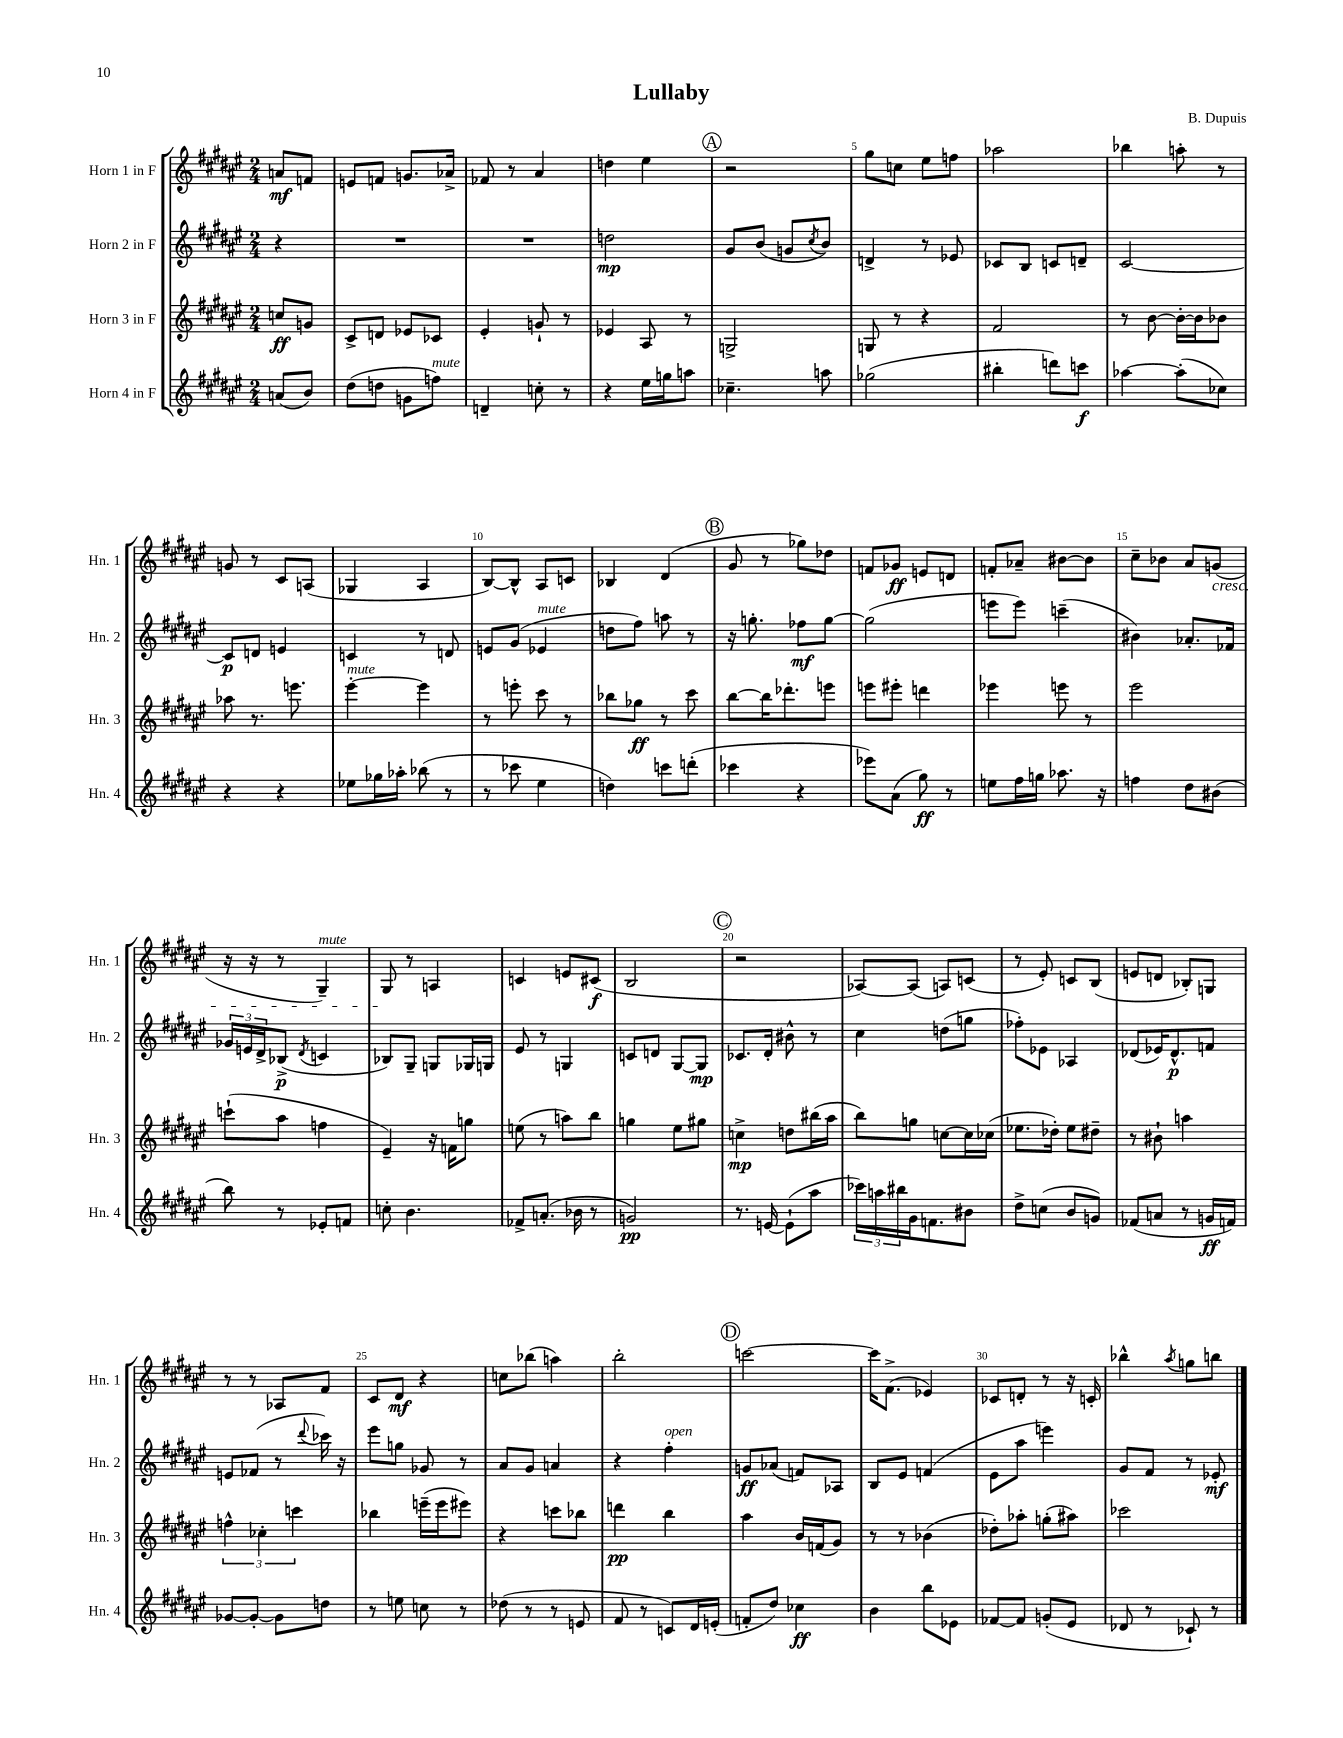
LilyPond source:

\header { title = "Lullaby" composer = "B. Dupuis" }
<<
\new StaffGroup <<
\new Staff = "s0" \with { instrumentName = "Horn 1 in F" shortInstrumentName = "Hn. 1" } {
    \clef treble \key fis \major \numericTimeSignature \time 2/4 \partial 4
    a'8\mf f'8 |
    e'8 f'8 g'8. aes'16-> |
    fes'8 r8 ais'4 |
    d''4 eis''4 |
    \mark \markup { \circle "A" } r2 |
    gis''8 c''8 eis''8 f''8 |
    aes''2 |
    bes''4 a''8-. r8 |
    g'8 r8 cis'8 a8( |
    ges4 ais4 |
    b8~) b8-^ ais8 c'8 |
    bes4 dis'4( |
    \mark \markup { \circle "B" } gis'8 r8 ges''8) des''8 |
    f'8 ges'8\ff e'8 d'8 |
    f'8-. aes'8-- bis'8~ bis'8 |
    cis''8-- bes'8 ais'8 g'8\cresc( |
    r16 r16 r8 gis4--^\markup { \italic "mute" }) |
    gis8\! r8 a4 |
    c'4 e'8 cis'8\f( |
    b2 |
    \mark \markup { \circle "C" } r2 |
    aes8~) aes8( a8) c'8( |
    r8 eis'8-.) c'8 b8( |
    e'8 d'8 bes8-.) g8 |
    r8 r8 aes8 fis'8 |
    cis'8 dis'8\mf r4 |
    c''8 bes''8( a''4) |
    b''2-. |
    \mark \markup { \circle "D" } c'''2~ |
    c'''16 fis'8.->( ees'4) |
    ces'8 d'8-. r8 r16 c'16-. |
    bes''4-^ \acciaccatura { ais''8 } g''8 b''8 \bar "|." |
}
\new Staff = "s1" \with { instrumentName = "Horn 2 in F" shortInstrumentName = "Hn. 2" } {
    \clef treble \key fis \major \numericTimeSignature \time 2/4 \partial 4
    r4 |
    R2 |
    R2 |
    d''2\mp |
    \mark \markup { \circle "A" } gis'8 b'8( g'8 \acciaccatura { cis''8 } b'8) |
    d'4-> r8 ees'8 |
    ces'8 b8 c'8 d'8-- |
    cis'2~ |
    cis'8\p d'8 e'4 |
    c'4 r8 d'8 |
    e'8 gis'8( ees'4^\markup { \italic "mute" } |
    d''8 fis''8) a''8 r8 |
    \mark \markup { \circle "B" } r16 g''8.-. fes''8\mf g''8~ |
    g''2( |
    e'''8 e'''8) c'''4--( |
    bis'4) aes'8.-. fes'16 |
    \tuplet 3/2 { ges'16 e'16 dis'16-> } bes8->\p( \acciaccatura { dis'8 } c'4 |
    bes8) gis8-- g8 ges16 g16 |
    eis'8 r8 g4 |
    c'8 d'8 gis8~ gis8\mp |
    \mark \markup { \circle "C" } ces'8. dis'16-. bis'8-^ r8 |
    cis''4 d''8( g''8 |
    fes''8-.) ees'8 aes4 |
    des'8( ees'16) des'8.-^\p f'8 |
    e'8 fes'8( r8 \appoggiatura { dis'''8 } ces'''16) r16 |
    eis'''8 g''8 ges'8 r8 |
    ais'8 gis'8 a'4 |
    r4 fis''4-.^\markup { \italic "open" } |
    \mark \markup { \circle "D" } g'8\ff aes'8( f'8) aes8 |
    b8 eis'8 f'4( |
    eis'8 ais''8 e'''4) |
    gis'8 fis'8 r8 ees'8-.\mf \bar "|." |
}
\new Staff = "s2" \with { instrumentName = "Horn 3 in F" shortInstrumentName = "Hn. 3" } {
    \clef treble \key fis \major \numericTimeSignature \time 2/4 \partial 4
    c''8\ff g'8 |
    cis'8-> d'8 ees'8 ces'8 |
    eis'4-. g'8-! r8 |
    ees'4 ais8 r8 |
    \mark \markup { \circle "A" } g2-> |
    g8 r8 r4 |
    fis'2 |
    r8 b'8~ b'16~-. b'16 bes'8 |
    aes''8 r8. e'''8. |
    eis'''4~-.^\markup { \italic "mute" } eis'''4 |
    r8 e'''8-. cis'''8 r8 |
    bes''8 ges''8\ff r8 cis'''8 |
    \mark \markup { \circle "B" } b''8~ b''16 des'''8.-. e'''8 |
    e'''8 eis'''8-. d'''4 |
    ees'''4 e'''8 r8 |
    eis'''2 |
    c'''8-!( ais''8 f''4 |
    eis'4--) r16 f'16 g''8 |
    e''8( r8 a''8) b''8 |
    g''4 eis''8 gis''8 |
    \mark \markup { \circle "C" } c''4->\mp d''8 bis''16( ais''16 |
    b''8) g''8 c''8~ c''16 ces''16( |
    ees''8. des''16-.) ees''8 dis''8-- |
    r8 bis'8-! a''4 |
    \tuplet 3/2 { f''4-^ ces''4-. c'''4 } |
    bes''4 e'''16--( e'''16 eis'''8) |
    r4 c'''8 bes''8 |
    d'''4\pp b''4 |
    \mark \markup { \circle "D" } ais''4 b'16 f'16( gis'8) |
    r8 r8 bes'4( |
    des''8-.) aes''8-. g''8-.( ais''8) |
    ces'''2 \bar "|." |
}
\new Staff = "s3" \with { instrumentName = "Horn 4 in F" shortInstrumentName = "Hn. 4" } {
    \clef treble \key fis \major \numericTimeSignature \time 2/4 \partial 4
    a'8( b'8) |
    dis''8( d''8 g'8 f''8^\markup { \italic "mute" }) |
    d'4-- c''8-. r8 |
    r4 eis''16 g''16 a''8 |
    \mark \markup { \circle "A" } ces''4.-- a''8 |
    ges''2( |
    bis''4-. d'''8) c'''8\f |
    aes''4~ aes''8-.( ces''8) |
    r4 r4 |
    ees''8 ges''16 aes''16-. bes''8( r8 |
    r8 ces'''8 eis''4 |
    d''4) c'''8 d'''8-.( |
    \mark \markup { \circle "B" } ces'''4 r4 |
    ees'''8) ais'8( gis''8\ff) r8 |
    e''8 fis''16 g''16 aes''8. r16 |
    f''4 dis''8 bis'8( |
    b''8) r8 ees'8-. f'8 |
    c''8-. b'4. |
    fes'8-> a'8.-.( bes'16 r8 |
    g'2\pp) |
    \mark \markup { \circle "C" } r8. e'16~ e'8-!( ais''8 |
    \tuplet 3/2 { ces'''16) a''16 bis''16 } gis'16 f'8. bis'8 |
    dis''8-> c''8( b'8 g'8) |
    fes'8( a'8 r8 g'16\ff f'16) |
    ges'8~ ges'8~-. ges'8 d''8 |
    r8 e''8 c''8 r8 |
    des''8( r8 r8 e'8 |
    fis'8 r8 c'8) dis'16 e'16-.( |
    \mark \markup { \circle "D" } f'8-. dis''8) ces''4\ff |
    b'4 b''8 ees'8 |
    fes'8~ fes'8 g'8-.( eis'8 |
    des'8 r8 ces'8-!) r8 \bar "|." |
}
>>
>>
\layout { \context { \Score \override BarNumber.break-visibility = ##(#f #t #t) barNumberVisibility = #(every-nth-bar-number-visible 5) } }
